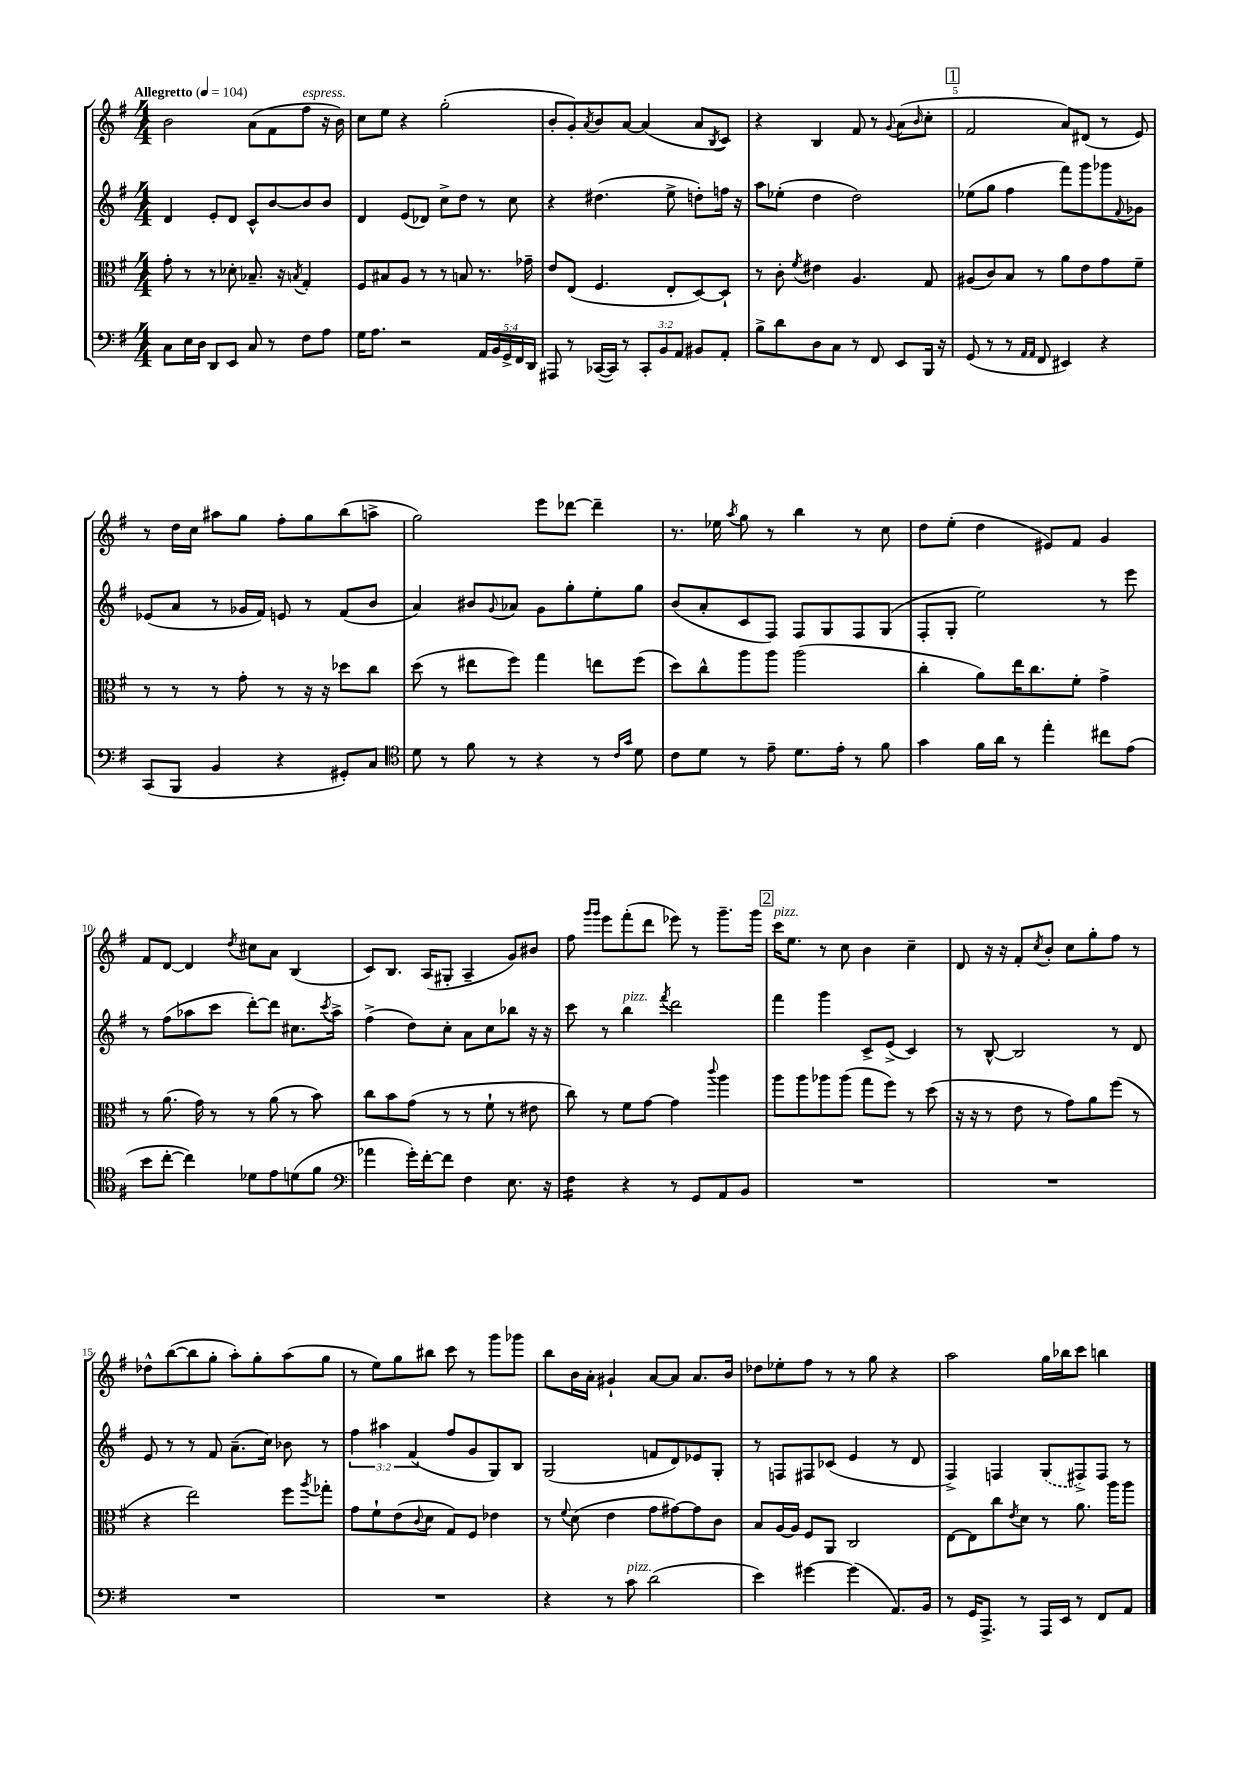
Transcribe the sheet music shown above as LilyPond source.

<<
\new StaffGroup <<
\new Staff = "s0" {
    \clef treble \key g \major \numericTimeSignature \time 4/4 \tempo "Allegretto" 4 = 104
    b'2 a'8( fis'8 fis''8^\markup { \italic "espress." } r16 b'16) |
    c''8 e''8 r4 g''2-.( |
    b'8-. g'8-.) \acciaccatura { a'8 } b'8 a'8~ a'4( a'8 \acciaccatura { b8 } c'8) |
    r4 b4 fis'8 r8 \appoggiatura { g'8 } a'8( \grace { b'16 } c''8-. |
    \mark \markup { \box "1" } fis'2 a'8) dis'8( r8 e'8) |
    r8 d''16 c''16 ais''8 g''8 fis''8-. g''8 b''8( a''8-> |
    g''2) e'''8 des'''8~ des'''4-- |
    r8. ees''16 \acciaccatura { a''8 } g''8 r8 b''4 r8 c''8 |
    d''8 e''8-.( d''4 eis'8) fis'8 g'4 |
    fis'8 d'8~ d'4 \acciaccatura { d''8 } cis''8 a'8 b4( |
    c'8) b8. a16( gis8-. a4-- g'8) bis'8 |
    fis''8 \grace { g'''16 g'''16 } e'''8 fis'''8-.( d'''8 ees'''8) r8 g'''8.-- g'''16 |
    \mark \markup { \box "2" } c'''16^\markup { \italic "pizz." } e''8. r8 c''8 b'4 c''4-- |
    d'8 r16 r16 fis'8-. \acciaccatura { c''8 } b'8-. c''8 g''8-. fis''8 r8 |
    des''8-^ b''8~( b''8 g''8-. a''8-.) g''8-. a''8( g''8 |
    r8 e''8) g''8 bis''8 c'''8 r8 g'''8 ges'''8 |
    b''8 b'16 a'16-. gis'4-! a'8~ a'8 a'8. b'16 |
    des''8 ees''8-. fis''8 r8 r8 g''8 r4 |
    a''2 g''16 bes''16 c'''8 b''4 \bar "|." |
}
\new Staff = "s1" {
    \clef treble \key g \major \numericTimeSignature \time 4/4 \override Staff.TupletNumber.text = #tuplet-number::calc-fraction-text
    d'4 e'8-. d'8 c'8-^ b'8~ b'8 b'8 |
    d'4 e'8( des'8) c''8-> d''8 r8 c''8 |
    r4 dis''4.( e''8-> d''8-.) f''16 r16 |
    a''8 ees''8-.( d''4 d''2) |
    \mark \markup { \box "1" } ees''8( g''8 fis''4 fis'''8) g'''8 ges'''8 \appoggiatura { fis'8 } ges'8 |
    ees'8( a'8 r8 ges'16 fis'16) e'8 r8 fis'8( b'8 |
    a'4) bis'8 \appoggiatura { g'8 } aes'8 g'8 g''8-. e''8-. g''8 |
    b'8( a'8-. c'8 fis8) fis8 g8 fis8 g8( |
    fis8-. g8-. e''2) r8 e'''8 |
    r8 fis''8( aes''8 c'''8 d'''8~-.) d'''8 cis''8. \acciaccatura { c'''8 } aes''16-> |
    fis''4->( d''8) c''8-. a'8 c''8 bes''8 r16 r16 |
    c'''8 r8 b''4^\markup { \italic "pizz." } \acciaccatura { fis'''8 } d'''2 |
    \mark \markup { \box "2" } fis'''4 g'''4 c'8-> e'8->( c'4) |
    r8 b8~-^ b2 r8 d'8 |
    e'8 r8 r8 fis'8 a'8.--( c''16) bes'8 r8 |
    \tuplet 3/2 { fis''4 ais''4 fis'4( } fis''8 g'8 g8) b8 |
    g2( f'8 d'8) ees'8 g8-. |
    r8 f8 fis8 ces'8( e'4 r8 d'8 |
    fis4->) f4 \once \slurDashed g8( fis8->) fis8 r8 \bar "|." |
}
\new Staff = "s2" {
    \clef alto \key g \major \numericTimeSignature \time 4/4
    g'8-. r8 r8 des'8-. bes8.-- r16 \acciaccatura { b8 } g4-. |
    fis8 bis8 a8 r8 r8 b8 r8. ges'16-- |
    e'8 e8( fis4. e8-. d8~) d8-! |
    r8 c'8-. \acciaccatura { fis'8 } eis'4 a4. g8 |
    \mark \markup { \box "1" } ais8( c'8) b8 r8 a'8 e'8 g'8 fis'8-- |
    r8 r8 r8 g'8-. r8 r16 r16 des''8 c''8 |
    d''8( r8 eis''8 fis''8) g''4 e''8 fis''8( |
    d''8) c''8-^ a''8 a''8 a''2( |
    c''4-. a'8) e''16 c''8. fis'8-. g'4-> |
    r8 a'8.( g'16) r8 r8 a'8( r8 b'8) |
    c''8 b'8 g'8( r8 r8 fis'8-! r8 eis'8 |
    c''8) r8 fis'8 g'8~ g'4 \appoggiatura { c'''8 } a''4 |
    \mark \markup { \box "2" } a''8 a''8 aes''8 aes''8( g''8 fis''8) r8 d''8( |
    r16 r16 r8 e'8 r8 g'8) a'8 fis''8( r8 |
    r4 e''2) fis''8 \acciaccatura { a''8 } ges''8-. |
    g'8 fis'8-! e'8( \appoggiatura { c'8 } d'8 g8) fis8 ees'4 |
    r8 \appoggiatura { fis'8 } d'8( e'4 g'8 gis'8~) gis'8 c'8 |
    b8 a16~ a16 fis8 a,8 c2 |
    e8~ e8 c''8 \acciaccatura { e'8 } d'8 r8 a'8. a''16 a''8 \bar "|." |
}
\new Staff = "s3" {
    \clef bass \key g \major \numericTimeSignature \time 4/4 \override Staff.TupletNumber.text = #tuplet-number::calc-fraction-text
    c8 e16 d16 d,8 e,8 c8 r8 fis8 a8 |
    g16 a8. r2 \tuplet 5/4 { a,16 b,16 g,16-> fis,16 d,16 } |
    ais,,8 r8 ces,16~( ces,16) r8 \tuplet 3/2 { ces,8-. b,8 a,8 } bis,8 a,8-. |
    b8-> d'8 d8 c8 r8 fis,8 e,8 b,,16 r16 |
    \mark \markup { \box "1" } g,8( r8 r8 \grace { a,16 a,16 } fis,8 eis,4) r4 |
    c,8( b,,8 b,4 r4 gis,8-.) c8 |
    \clef tenor d'8 r8 fis'8 r8 r4 r8 \grace { c'16 g'16 } d'8 |
    c'8 d'8 r8 e'8-- d'8. e'16-. r8 fis'8 |
    g'4 fis'16 a'16 r8 e''4-. cis''8 e'8( |
    b'8 c''8~-. c''4) des'8 e'8 d'8( fis'8 |
    \clef bass aes'4 g'16-.) fis'16~-. fis'8 fis4 e8. r16 |
    fis4:16 r4 r8 g,8 a,8 b,8 |
    \mark \markup { \box "2" } R1 |
    R1 |
    R1 |
    R1 |
    r4 r8 c'8^\markup { \italic "pizz." } d'2( |
    e'4) gis'4~ gis'4( a,8.) b,16 |
    r8 g,16 a,,8.-> r8 a,,16 e,16 r8 fis,8 a,8 \bar "|." |
}
>>
>>
\layout { \context { \Score \override BarNumber.break-visibility = ##(#f #t #t) barNumberVisibility = #(every-nth-bar-number-visible 5) } }
